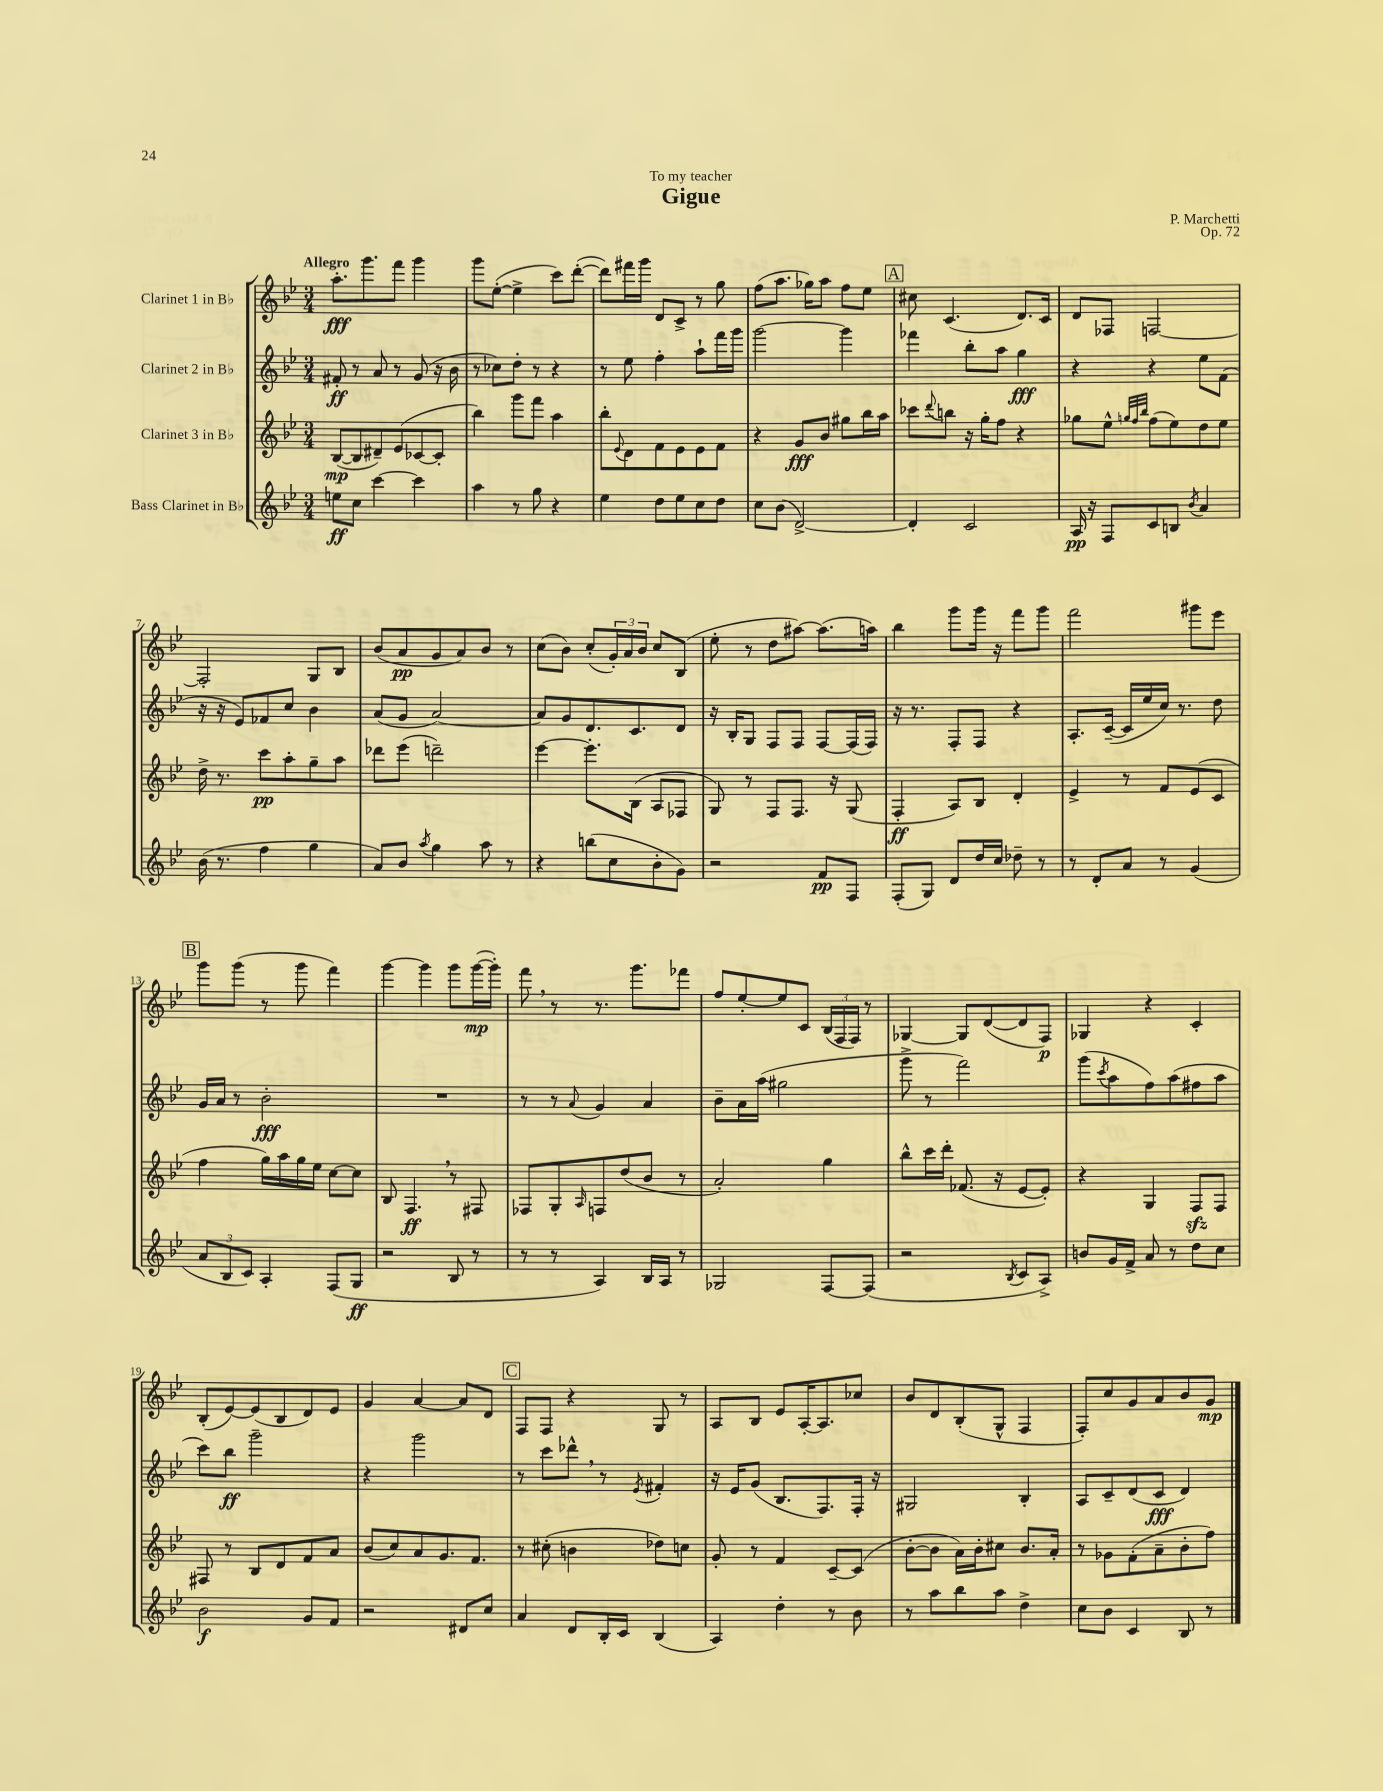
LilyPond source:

\header { title = "Gigue" composer = "P. Marchetti" dedication = "To my teacher" opus = "Op. 72" }
<<
\new StaffGroup <<
\new Staff = "s0" \with { instrumentName = "Clarinet 1 in Bb" } {
    \clef treble \key bes \major \numericTimeSignature \time 3/4 \tempo "Allegro"
    a''8.-.\fff g'''8. f'''8 g'''4 |
    g'''8 ees''8~-.( ees''4-> c'''8) d'''8~-.( |
    d'''8) fis'''16 g'''16 d'8 c'8-> r8 g''8 |
    f''8( a''8. ges''16) a''8 f''8 ees''8 |
    \mark \markup { \box "A" } cis''8 c'4.( d'8.) c'16 |
    d'8 fes8 f2~ |
    f2-. g8 bes8 |
    bes'8( a'8\pp g'8 a'8) bes'8 r8 |
    c''8( bes'8) c''8-.( \tuplet 3/2 { g'16-.) a'16 bes'16 } c''8 bes8( |
    ees''8-. r8 d''8 ais''8~) ais''8.( a''16) |
    bes''4 g'''8 g'''16 r16 f'''8 g'''8 |
    f'''2 gis'''8 ees'''8 |
    \mark \markup { \box "B" } g'''8 g'''8( r8 g'''8 f'''4) |
    g'''4~ g'''4 g'''8 g'''16~\mp( g'''16-.) |
    f'''8 \breathe r8 r8. g'''8. fes'''8 |
    f''8 ees''8~-. ees''8 c'8 \tuplet 3/2 { bes16( f16 f16) } r8 |
    ges4~ ges8 d'8~( d'8 f8\p) |
    ges4 r4 c'4-. |
    bes8-.( ees'8~) ees'8( bes8 d'8) ees'8 |
    g'4 a'4~ a'8 d'8 |
    \mark \markup { \box "C" } f8 f8 r4 g8 r8 |
    a8 bes8 ees'8 a16~-. a8. ces''8 |
    bes'8 d'8 bes8-.( g8-^ f4 |
    f8-.) c''8 g'8 a'8 bes'8 g'8\mp \bar "|." |
}
\new Staff = "s1" \with { instrumentName = "Clarinet 2 in Bb" } {
    \clef treble \key bes \major \numericTimeSignature \time 3/4
    fis'8-.\ff r8 a'8 r8 g'8( r16 bes'16 |
    r8 ces''8) d''8-. r8 r4 |
    r8 ees''8 f''4-. a''8-! f'''16 g'''16 |
    g'''2~ g'''4 |
    \mark \markup { \box "A" } fes'''4 bes''8-. a''8 g''4\fff |
    r4 r4 ees''8 f'8( |
    r16 r16 ees'8) fes'8 c''8 bes'4 |
    a'8( g'8 a'2~) |
    a'8 g'8 d'8. c'8. d'8 |
    r16 bes16-. g8 f8 f8 f8~ f16( f16) |
    r16 r8. f8-. f8 r4 |
    a8.-. c'16~--( c'16 ees''16 c''16) r8. d''8 |
    \mark \markup { \box "B" } g'16 a'16 r8 bes'2-.\fff |
    R2. |
    r8 r8 \appoggiatura { a'8 } g'4 a'4 |
    bes'8-- a'16 a''16( gis''2 |
    g'''8-> r8 f'''2) |
    g'''8( \acciaccatura { c'''8 } a''8 f''8) a''8( fis''8 a''8 |
    c'''8) bes''8\ff g'''2-- |
    r4 g'''2 |
    \mark \markup { \box "C" } r8 c'''8 des'''8-^ \breathe r8 \acciaccatura { ees'8 } fis'4-. |
    r16 ees'16 g'8( bes8. f8.) f16-. r16 |
    gis2 bes4-. |
    a8 c'8-- d'8( c'8\fff d'4) \bar "|." |
}
\new Staff = "s2" \with { instrumentName = "Clarinet 3 in Bb" } {
    \clef treble \key bes \major \numericTimeSignature \time 3/4
    bes8~\mp( bes8 dis'8--) ees'8( ces'8~ ces'8-. |
    bes''4) g'''8 f'''8 a''4 |
    bes''8-. \appoggiatura { ees'8 } d'8 f'8 ees'8 ees'8 f'8 |
    r4 g'8\fff bes'8 gis''8 bes''16 a''16 |
    \mark \markup { \box "A" } ces'''8 \appoggiatura { d'''8 } b''8 r16 g''16-. f''8 r4 |
    ges''8 ees''8-^ \grace { g''32 f''32 bes''32 } f''8( ees''8) d''8 ees''8 |
    d''16-> r8. c'''8\pp a''8-. g''8-- a''8 |
    des'''8 ees'''8( d'''2--) |
    ees'''4~ ees'''8.-. bes16( a8 fes8 |
    g8) r8 f8 f8. r16 g8( |
    f4-.\ff a8) bes8 d'4-. |
    ees'4-> r8 f'8 ees'8( c'8 |
    \mark \markup { \box "B" } f''4 g''16) a''16 g''16 ees''16 c''8~ c''8 |
    bes8 f4.\ff \breathe r8 fis8 |
    fes8 g8-. \grace { a16 } f8 d''8( bes'8 r8 |
    a'2-.) g''4 |
    bes''8-^ c'''16 d'''16-. fes'8.( r16 ees'8~ ees'8-.) |
    r4 g4 f8\sfz f8 |
    fis8 r8 bes8 d'8 f'8 a'8 |
    bes'8( c''8) a'8 g'8. f'8. |
    \mark \markup { \box "C" } r8 cis''8-.( b'4 des''8) c''8 |
    g'8-. r8 f'4 c'8~-- c'8( |
    bes'8~-. bes'8 a'16) bes'16-. cis''8 bes'8. a'16-. |
    r8 ges'8 f'8-.( a'8-- bes'8-. f''8) \bar "|." |
}
\new Staff = "s3" \with { instrumentName = "Bass Clarinet in Bb" } {
    \clef treble \key bes \major \numericTimeSignature \time 3/4
    e''8\ff c''8 c'''4~ c'''4 |
    a''4 r8 g''8 r4 |
    ees''4 d''8 ees''8 c''8 d''8 |
    c''8 bes'8( d'2~->) |
    \mark \markup { \box "A" } d'4-. c'2 |
    a16\pp r16 f8 c'8 b8 \acciaccatura { bes'8 } a'4 |
    bes'16( r8. f''4 g''4 |
    a'8) bes'8 \acciaccatura { a''8 } g''4 a''8 r8 |
    r4 b''8( c''8 bes'8-. g'8) |
    r2 f'8\pp f8 |
    f8-.( g8) d'8 d''16 c''16 des''8-- r8 |
    r8 d'8-. a'8 r8 g'4( |
    \mark \markup { \box "B" } \tuplet 3/2 { a'8 bes8 c'8) } a4-. f8( g8\ff |
    r2 bes8 r8 |
    r8 r8 a4) bes16 a16 r8 |
    ges2 f8~ f8( |
    r2 \acciaccatura { bes8 } c'8 a8->) |
    b'8 g'16 f'16-> a'8 r8 d''8 c''8 |
    bes'2\f g'8 f'8 |
    r2 dis'8 c''8 |
    \mark \markup { \box "C" } a'4 d'8 bes16-. c'16 bes4( |
    a4) d''4-. r8 bes'8 |
    r8 a''8 bes''8 a''8 d''4-> |
    c''8 bes'8 c'4 bes8 r8 \bar "|." |
}
>>
>>
